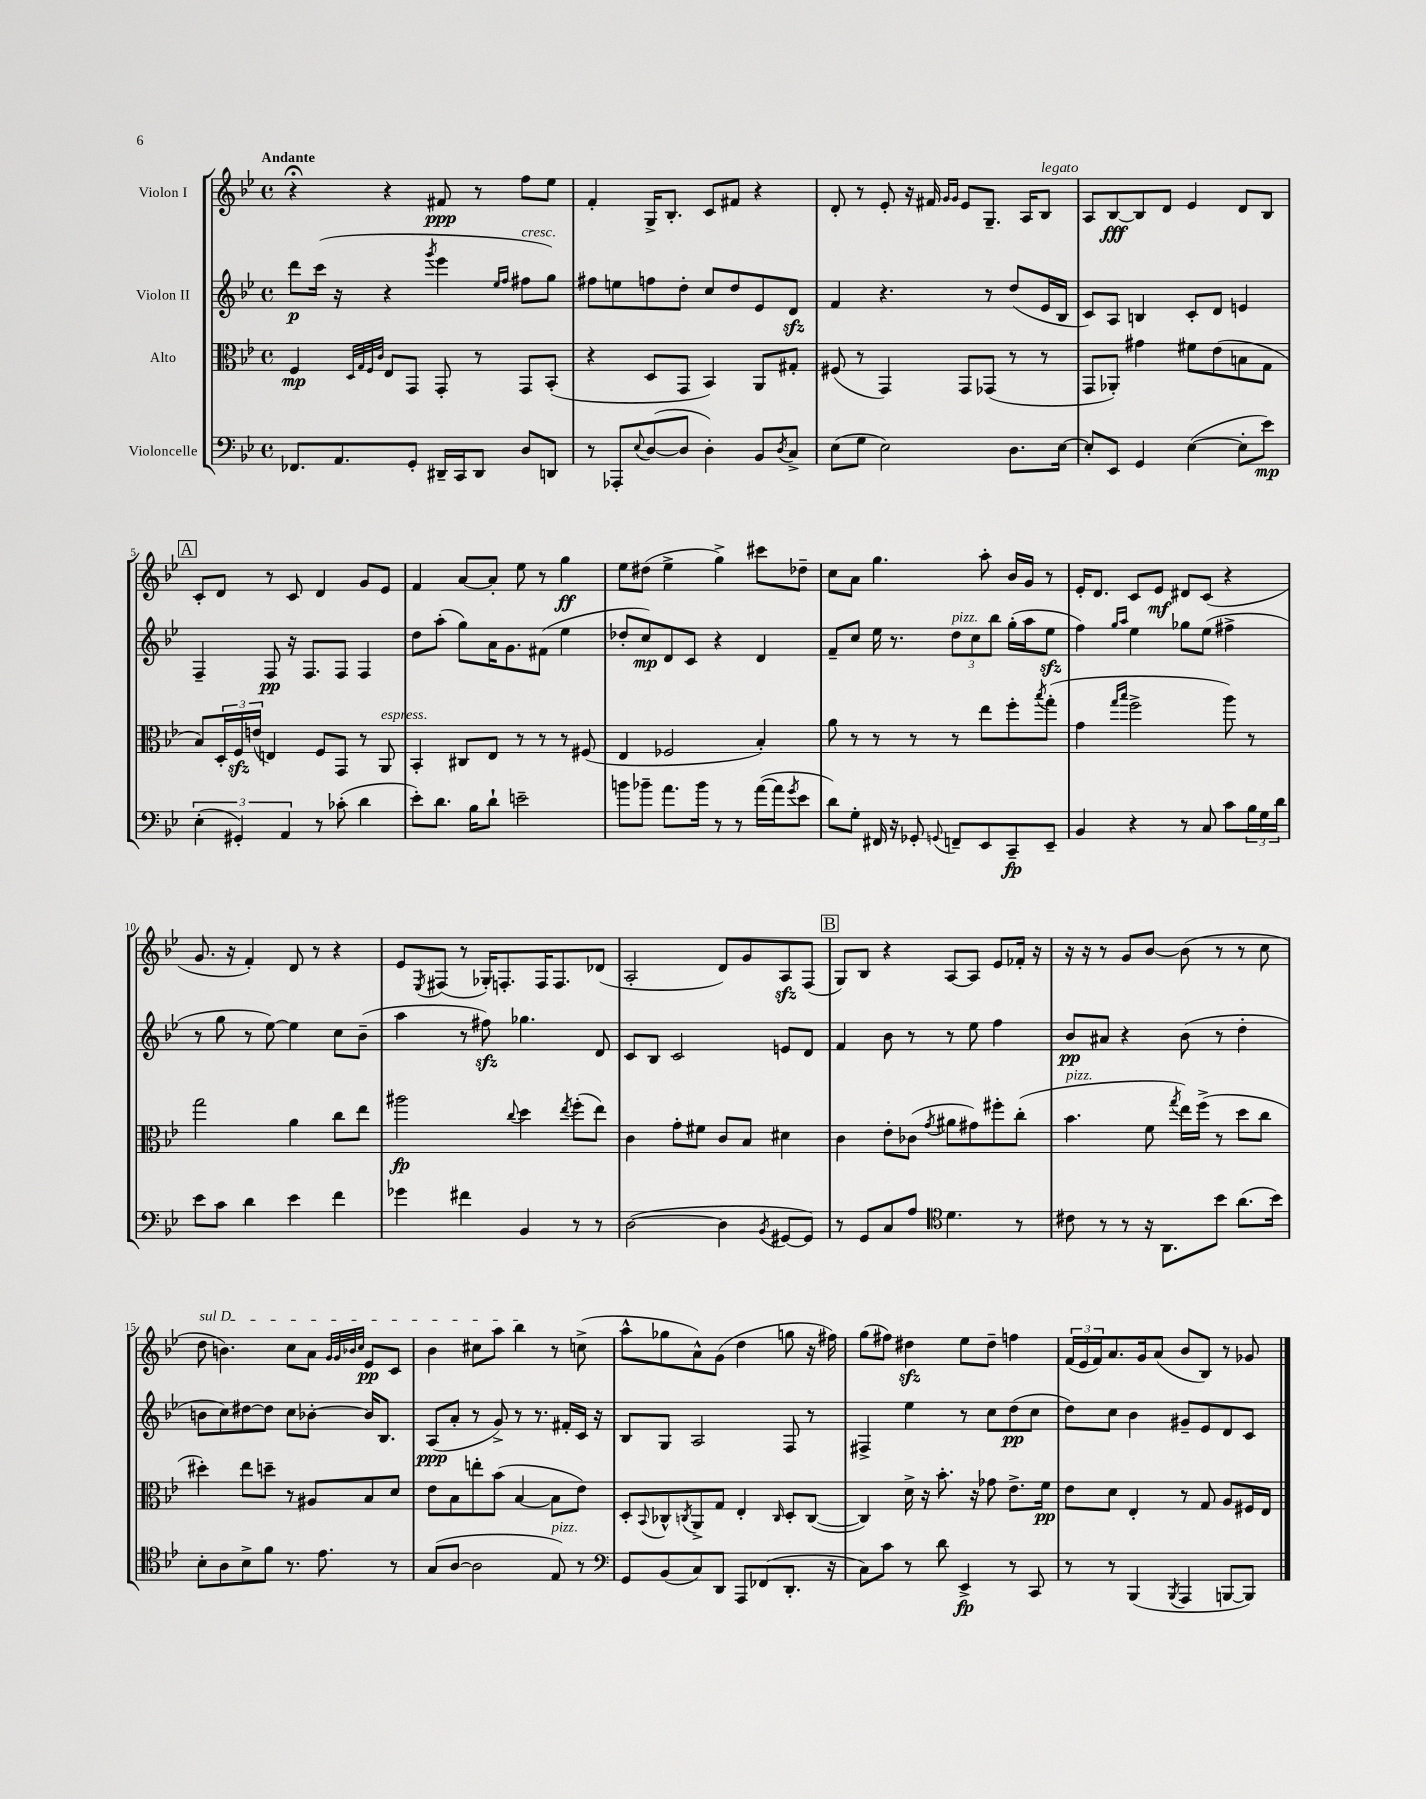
<<
\new StaffGroup <<
\new Staff = "s0" \with { instrumentName = "Violon I" } {
    \clef treble \key bes \major \defaultTimeSignature \time 4/4 \tempo "Andante"
    r4\fermata r4 fis'8\ppp r8 f''8 ees''8 |
    f'4-. g16-> bes8.-. c'8 fis'8 r4 |
    d'8-. r8 ees'8-. r16 fis'16 \grace { g'16 g'16 } ees'8 g8.-- a16 bes8^\markup { \italic "legato" } |
    a8 bes8~\fff bes8 d'8 ees'4 d'8 bes8 |
    \mark \markup { \box "A" } c'8-. d'8 r8 c'8 d'4 g'8 ees'8 |
    f'4 a'8~ a'8-. ees''8 r8 g''4\ff |
    ees''8 dis''8( ees''4-> g''4->) cis'''8 des''8-- |
    c''8 a'8 g''4. a''8-. bes'16 g'16 r8 |
    ees'16-. d'8. c'8 ees'8\mf dis'8 c'8( r4 |
    g'8. r16 f'4-.) d'8 r8 r4 |
    ees'8 \acciaccatura { ees8 } fis8( r8 ges16-.) f8.-. f16 f8. des'8( |
    a2-. d'8) g'8 a8\sfz f8( |
    \mark \markup { \box "B" } g8) bes8 r4 a8~ a8 ees'8 fes'16-. r16 |
    r16 r16 r8 g'8 bes'8~ bes'8( r8 r8 c''8 |
    \once \override TextSpanner.bound-details.left.text = \markup { \italic "sul D" } d''8\startTextSpan b'4.) c''8 a'8 \grace { g'32 g'32 bes'32 c''32 } ees'8\pp c'8 |
    bes'4 cis''8 a''8 bes''4\stopTextSpan r8 c''8->( |
    a''8-^ ges''8 a'8-^) g'8( d''4 g''8 r16 fis''16) |
    g''8( fis''8) dis''4\sfz ees''8 dis''8-- f''4 |
    \tuplet 3/2 { f'16( ees'16 f'16) } a'8. g'16 a'8( bes'8 bes8) r8 ges'8 \bar "|." |
}
\new Staff = "s1" \with { instrumentName = "Violon II" } {
    \clef treble \key bes \major \defaultTimeSignature \time 4/4
    d'''8\p c'''16( r16 r4 \acciaccatura { g'''8 } ees'''4 \grace { ees''16 f''16 } fis''8^\markup { \italic "cresc." } g''8) |
    fis''8 e''8 f''8 d''8-. c''8 d''8 ees'8 d'8\sfz |
    f'4 r4. r8 d''8( ees'16 bes16 |
    c'8) a8 b4 c'8-. d'8 e'4 |
    \mark \markup { \box "A" } f4-- f8\pp r16 f8. f8 f4 |
    d''8 a''8-.( g''8) a'16 g'8. fis'8( ees''4 |
    des''8-. c''8\mp) d'8 c'8 r4 d'4 |
    f'8-- c''8 ees''16 r8. \tuplet 3/2 { d''8^\markup { \italic "pizz." } c''8 bes''8 } g''16-.( a''16 ees''8\sfz |
    f''4) \grace { g''16 a''16 } ees''4 ges''8 ees''8( fis''4-> |
    r8 g''8 r8 ees''8~) ees''4 c''8 bes'8--( |
    a''4 r8 fis''8\sfz) ges''4. d'8 |
    c'8 bes8 c'2 e'8 d'8 |
    \mark \markup { \box "B" } f'4 bes'8 r8 r8 ees''8 f''4 |
    bes'8\pp ais'8 r4 bes'8( r8 d''4-. |
    b'8 c''8) dis''8~ dis''8 c''8 bes'8~-. bes'16 bes8. |
    a8\ppp( a'8-. r8 g'8->) r8 r8. fis'16-. c'16 r16 |
    bes8 g8 a2 f8 r8 |
    fis4-> ees''4 r8 c''8 d''8\pp( c''8 |
    d''8) c''8 bes'4 gis'8-- ees'8 d'8 c'8 \bar "|." |
}
\new Staff = "s2" \with { instrumentName = "Alto" } {
    \clef alto \key bes \major \defaultTimeSignature \time 4/4
    f4\mp \grace { d32 g32 f32 c'32 } ees8 g,8 g,8-. r8 g,8 bes,8-.( |
    r4 d8 g,8 bes,4) a,8 gis8-. |
    fis8( r8 g,4) g,8 ges,8( r8 r8 |
    g,8 aes,8-.) gis'4 fis'8 ees'8( b8 g8 |
    \mark \markup { \box "A" } bes8) \tuplet 3/2 { d16-. f16\sfz e'16( } e4) f8 g,8 r8 a,8^\markup { \italic "espress." } |
    bes,4-. cis8 ees8 r8 r8 r8 fis8( |
    ees4 fes2 bes4-.) |
    a'8 r8 r8 r8 r8 ees''8 f''8-. \acciaccatura { bes''8 } g''8-.( |
    g'4 \grace { g''16 bes''16 } f''2-> a''8) r8 |
    g''2 a'4 c''8 ees''8 |
    ais''2\fp \appoggiatura { c''8 } d''4 \acciaccatura { ees''8 } f''8-.( ees''8) |
    c'4 g'8-. fis'8 c'8 bes8 dis'4 |
    \mark \markup { \box "B" } c'4 ees'8-. ces'8( \acciaccatura { g'8 } ais'8 gis'8) fis''8-. c''8-.( |
    bes'4.^\markup { \italic "pizz." } f'8 \acciaccatura { g''8 } ees''16) f''16->( r8 d''8 c''8 |
    dis''4-.) ees''8 d''8-- r8 ais8 bes8 d'8 |
    ees'8 bes8 e''8-. bes'8( bes4~ bes8 ees'8) |
    d8-. \appoggiatura { bes,8 } ces8-^ \acciaccatura { c8 } a,8-> g8 ees4-. \grace { c16 } d8-. c8~( |
    c4) d'16-> r16 bes'8.-. r16 ges'8 ees'8.-> f'16\pp |
    ees'8 d'8 ees4-. r8 g8 a8 fis16 ees16 \bar "|." |
}
\new Staff = "s3" \with { instrumentName = "Violoncelle" } {
    \clef bass \key bes \major \defaultTimeSignature \time 4/4
    fes,8. a,8. g,8-. dis,16-- c,16 dis,8 d8 d,8 |
    r8 aes,,8-. \appoggiatura { ees8 } d8~( d8 d4-.) bes,8 \acciaccatura { d8 } c8-> |
    ees8( g8 ees2) d8. ees16~ |
    ees8-. ees,8 g,4 ees4~( ees8-. ees'8\mp) |
    \mark \markup { \box "A" } \tuplet 3/2 { ees4-.( gis,4-.) a,4 } r8 ces'8-.( d'4 |
    ees'8-.) d'8. bes16 d'8-! e'2-- |
    b'8 bes'8-- a'8. bes'16 r8 r8 a'16~( a'16 \acciaccatura { g'8 } ees'8 |
    d'8) g8-. fis,16 r16 ges,8-. \appoggiatura { g,8 } f,8-- ees,8 c,8--\fp ees,8-- |
    bes,4 r4 r8 c8 c'8 \tuplet 3/2 { bes16 g16 d'16 } |
    ees'8 c'8 d'4 ees'4 f'4 |
    ges'4 fis'4 bes,4 r8 r8 |
    d2~( d4 \acciaccatura { bes,8 } gis,8~ gis,8) |
    \mark \markup { \box "B" } r8 g,8 c8 a8 \clef tenor d'4. r8 |
    cis'8 r8 r8 r16 a,8. bes'8 a'8.( bes'16) |
    bes8-. a8 bes8-> f'8 r8. ees'8. r8 |
    g8( a8~ a2 ees8^\markup { \italic "pizz." }) r8 |
    \clef bass g,8 bes,8( c8) d,8 a,,8 fes,8( d,8.-. r16 |
    c8) c'8 r8 d'8 ees,4->\fp r8 c,8 |
    r8 r8 bes,,4( \acciaccatura { bes,,8 } a,,4 b,,8~ b,,8) \bar "|." |
}
>>
>>
